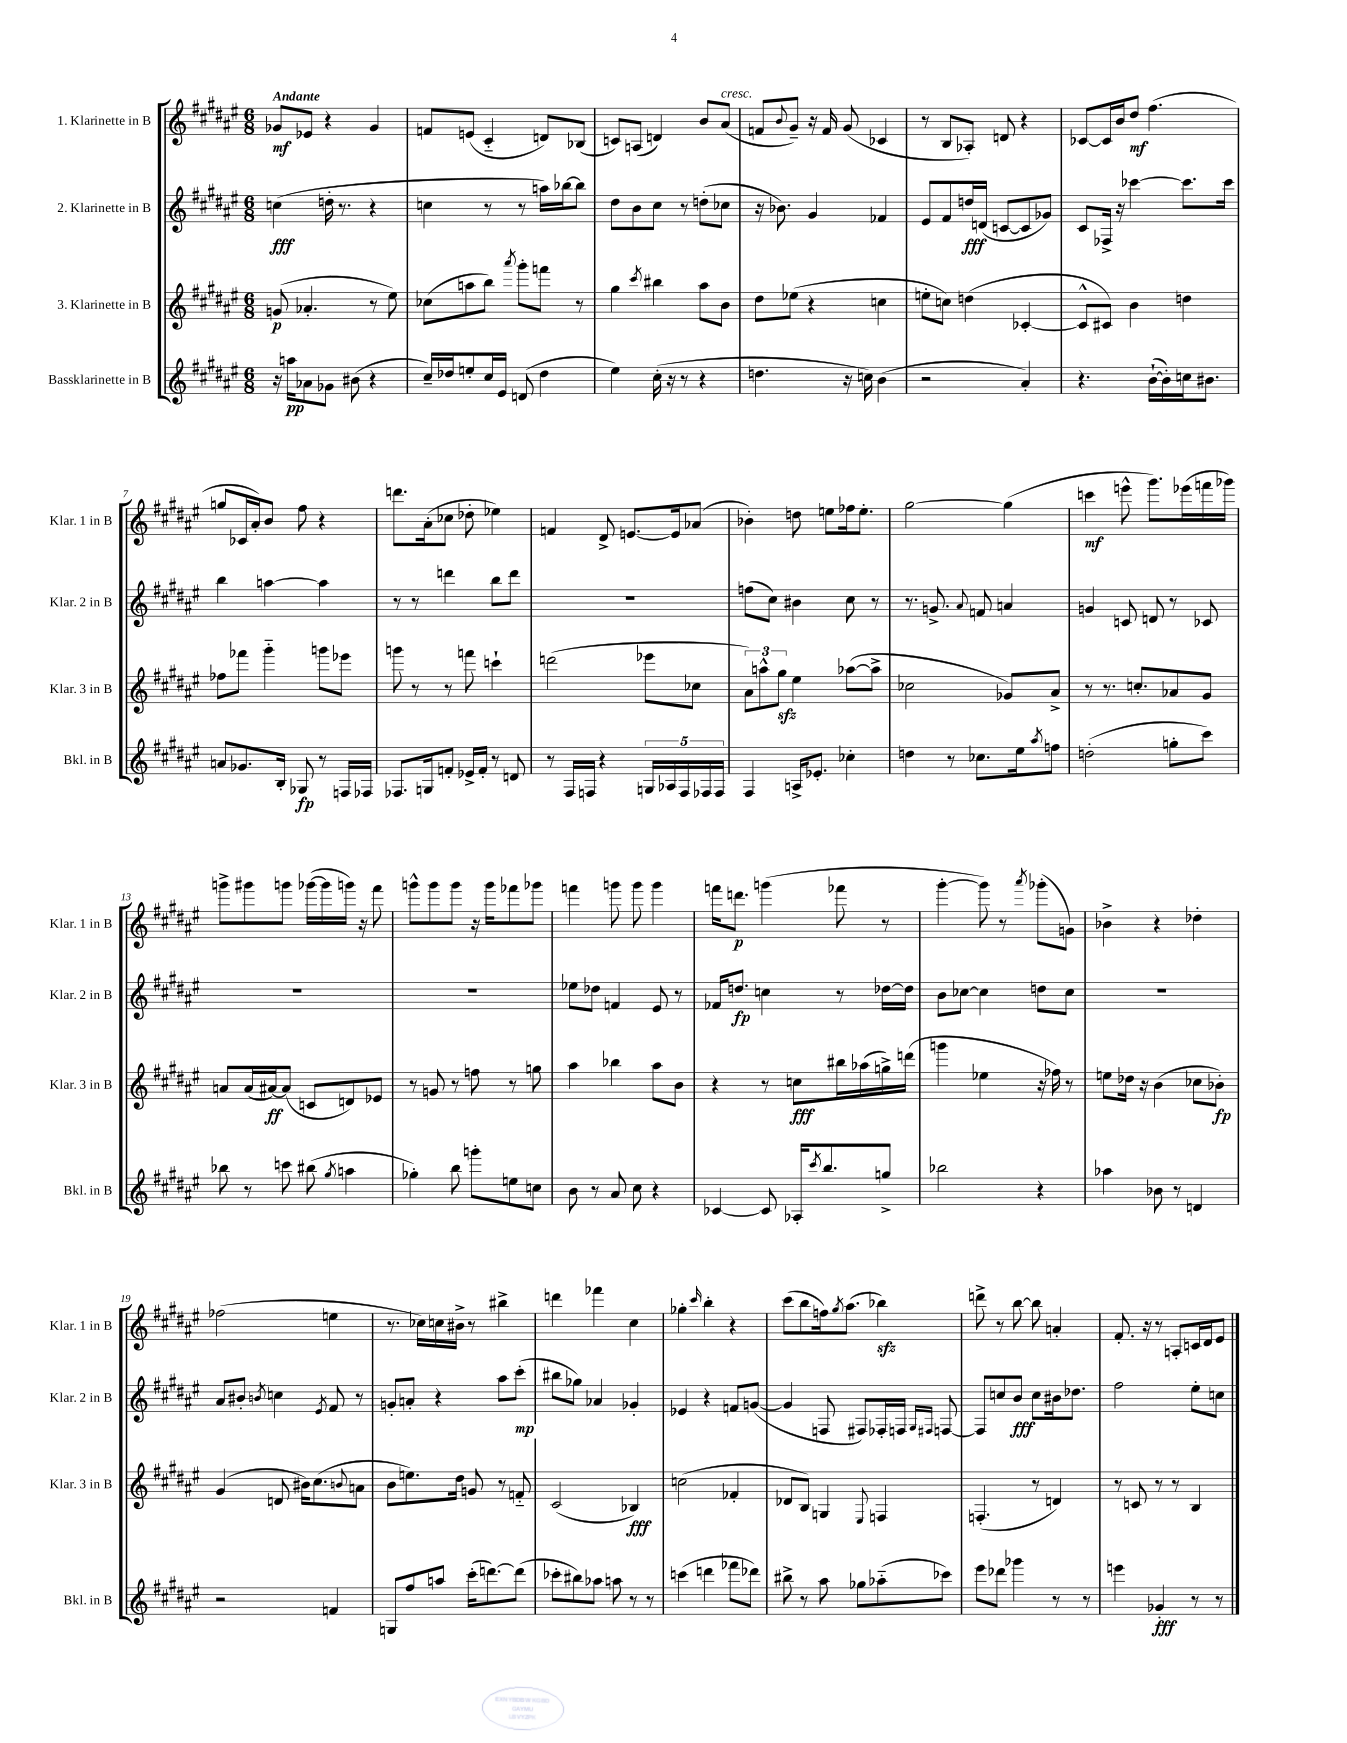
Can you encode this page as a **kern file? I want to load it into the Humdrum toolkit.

**kern	**dynam	**kern	**dynam	**kern	**dynam	**kern	**dynam
*part4	*part4	*part3	*part3	*part2	*part2	*part1	*part1
*staff4	*staff4	*staff3	*staff3	*staff2	*staff2	*staff1	*staff1
*I"Bassklarinette in B	*	*I"3. Klarinette in B	*	*I"2. Klarinette in B	*	*I"1. Klarinette in B	*
*I'Bkl. in B	*	*I'Klar. 3 in B	*	*I'Klar. 2 in B	*	*I'Klar. 1 in B	*
*clefG2	*	*clefG2	*	*clefG2	*	*clefG2	*
*k[f#c#g#d#a#e#]	*	*k[f#c#g#d#a#e#]	*	*k[f#c#g#d#a#e#]	*	*k[f#c#g#d#a#e#]	*
*M6/8	*	*M6/8	*	*M6/8	*	*M6/8	*
=1	=1	=1	=1	=1	=1	=1	=1
!	!	!	!	!	!	!LO:TX:a:B:t=Andante	!
16r	.	(8gn/	p	(4ccn\	fff	8g-X/L	mf
16aan\KL	pp	.	.	.	.	.	.
8a-X\	.	4.a-X'/	.	.	.	8e-X/J	.
8g-X\J	.	.	.	16ddn'\	.	4r	.
.	.	.	.	8.r	.	.	.
(8b#X\	.	.	.	.	.	.	.
4r	.	8r	.	4r	.	4g-/	.
.	.	8ee#\)	.	.	.	.	.
=2	=2	=2	=2	=2	=2	=2	=2
16cc#~/LL)	.	(8cc-X\L	.	4ccn\	.	8fn/L	.
16dd-X/J	.	.	.	.	.	.	.
8een'/	.	8aan\	.	.	.	(8en/J	.
16cc#/L	.	8bb\J)	.	8r	.	4c#/	.
16e#/JJ	.	.	.	.	.	.	.
.	.	8qaaa#/	.	.	.	.	.
(8dn/	.	8ggg#'\L	.	8r	.	.	.
4dd-\	.	8fffn\J	.	16aan\LL)	.	8dn/L)	.
.	.	.	.	[16bb-X\J	.	.	.
.	.	8r	.	8bb-\J]	.	(8B-X/J	.
=3	=3	=3	=3	=3	=3	=3	=3
4ee#\)	.	4gg#\	.	8dd#\L	.	8cn/L)	.
.	.	.	.	8b\	.	(8An/J	.
.	.	8qccc#/	.	.	.	.	.
(16cc#'\	.	4bb#X\	.	8cc#\J	.	4dn/)	.
16r	.	.	.	.	.	.	.
8r	.	.	.	8r	.	.	.
4r	.	8aa#\L	.	(8ddn'\L	.	8b/L	.
!	!	!	!	!	!	!LO:TX:a:i:t=cresc.	!
.	.	8b\J	.	8cc-X\J	.	(8a#/J	.
=4	=4	=4	=4	=4	=4	=4	=4
4.ddn\	.	8dd#\L	.	16r	.	8fn/L	.
.	.	.	.	8.b-X\)	.	.	.
.	.	.	.	.	.	8qqb/	.
.	.	(8ee-X\J	.	.	.	8g#~/J)	.
.	.	4r	.	4g#/	.	16r	.
.	.	.	.	.	.	16f/	.
16r	.	.	.	.	.	(8g#/	.
16ccn\)	.	.	.	.	.	.	.
(4b\	.	4ccn\	.	4f-X/	.	4c-X/	.
=5	=5	=5	=5	=5	=5	=5	=5
2r	.	8een'\L	.	8e#/L	.	8r	.
.	.	8ccn\J)	.	8f#/	.	8B/L	.
.	.	(4ddn\	.	16ddn/L	fff	8A-X'/J)	.
.	.	.	.	(16dn/JJ	.	.	.
.	.	.	.	[8cn/L	.	8dn/	.
4a#'/)	.	[4c-X'/	.	8c/]	.	4r	.
.	.	.	.	8g-X/J)	.	.	.
=6	=6	=6	=6	=6	=6	=6	=6
4.r	.	8c-^^/L]	.	8c#/L	.	[8c-X/L	.
.	.	8c#X/J)	.	16F-X^/Jk	.	16c-/L]	.
.	.	.	.	16r	.	16b/J	.
.	.	4b\	.	[4ccc-X\	.	8dd#/J	mf
([16b`\LL	.	.	.	.	.	(4.ff#\	.
16b'\])	.	.	.	.	.	.	.
16ccn\J	.	4ddn\	.	8.ccc-\L]	.	.	.
8.b#X\J	.	.	.	.	.	.	.
.	.	.	.	16ccc-\Jk	.	.	.
!!LO:LB:g=z
=7	=7	=7	=7	=7	=7	=7	=7
8an/L	.	8ff-X\L	.	4bb\	.	8ggn/L	.
8.g-X/	.	8fff-X\J	.	.	.	16c-X/L	.
.	.	.	.	.	.	16a#'/J)	.
.	.	4ggg#\	.	[4aan\	.	8b/J	.
16B'/Jk	.	.	.	.	.	.	.
8G-X/	fp	.	.	.	.	8ff#\	.
8r	.	8gggn\L	.	4aa\]	.	4r	.
16Fn/LL	.	8eee-X\J	.	.	.	.	.
16F-X/JJ	.	.	.	.	.	.	.
=8	=8	=8	=8	=8	=8	=8	=8
8.F-X/L	.	8gggn\	.	8r	.	8.dddn\L	.
.	.	8r	.	8r	.	.	.
16Gn/k	.	.	.	.	.	(16a#'\k	.
8fn'/J	.	8r	.	4dddn\	.	8cc-X\J	.
16e-X^/LL	.	8fffn\	.	.	.	8dd-X'\	.
16f'/JJ	.	.	.	.	.	.	.
8r	.	4cccn`\	.	8bb\L	.	4ee-X\)	.
8dn/	.	.	.	8ddd\J	.	.	.
=9	=9	=9	=9	=9	=9	=9	=9
8r	.	(2dddn\	.	2.r	.	4fn/	.
16F#/LL	.	.	.	.	.	.	.
16Fn/JJ	.	.	.	.	.	.	.
4r	.	.	.	.	.	8d#^/	.
.	.	.	.	.	.	[8.en/L	.
20Gn/LL	.	8eee-X\L	.	.	.	.	.
20A-X/	.	.	.	.	.	.	.
.	.	.	.	.	.	16e/k]	.
20F/	.	.	.	.	.	.	.
.	.	8cc-X\J	.	.	.	(8a-X/J	.
20F-X/	.	.	.	.	.	.	.
20F-/JJ	.	.	.	.	.	.	.
=10	=10	=10	=10	=10	=10	=10	=10
4F#/	.	12a#\L)	.	(8ffn\L	.	4b-X'\)	.
.	.	12aan^^\	.	.	.	.	.
.	.	.	.	8cc#\J)	.	.	.
.	.	12gg#zz\J	.	.	.	.	.
16An^/KL	.	4ee#\	.	4b#X\	.	8ddn\	.
8.e-X'/J	.	.	.	.	.	.	.
.	.	.	.	.	.	8een\L	.
4cc-X'\	.	([8aa-X\L	.	8cc#\	.	16ff-X\k	.
.	.	.	.	.	.	8.ee'\J	.
.	.	8aa-^\J]	.	8r	.	.	.
=11	=11	=11	=11	=11	=11	=11	=11
4ddn\	.	2cc-X\	.	8.r	.	[2gg#\	.
.	.	.	.	8.gn^/	.	.	.
8r	.	.	.	.	.	.	.
.	.	.	.	8qqa#/	.	.	.
8.cc-X\L	.	.	.	8fn/	.	.	.
.	.	8g-X/L)	.	4an/	.	(4gg#\]	.
16ee#\k	.	.	.	.	.	.	.
8qaa#/	.	.	.	.	.	.	.
8ffn\J	.	8a#^/J	.	.	.	.	.
=12	=12	=12	=12	=12	=12	=12	=12
(2ddn'\	.	8r	.	4gn/	.	4cccn\	mf
.	.	8.r	.	.	.	.	.
.	.	.	.	8cn/	.	8eeen^^\	.
.	.	8.ccn'/L	.	.	.	.	.
.	.	.	.	8dn/	.	8.ggg#\L)	.
8ggn'\L	.	8a-X/	.	8r	.	.	.
.	.	.	.	.	.	(16eee-X\L	.
8ccc#\J)	.	8g#/J	.	8c-X/	.	16fffn\	.
.	.	.	.	.	.	16ggg-X\JJ)	.
!!LO:LB:g=z
=13	=13	=13	=13	=13	=13	=13	=13
8bb-X\	.	8an/L	.	2.r	.	8gggn^\L	.
8r	.	(16a/L	.	.	.	8ggg#X\	.
.	.	[16a#X/J)	ff	.	.	.	.
8cccn\	.	(8a#/J]	.	.	.	8gggn\J	.
(8bb#X\	.	8cn/L	.	.	.	([16ggg-X\LL	.
.	.	.	.	.	.	16ggg-\]	.
8qgg#/	.	.	.	.	.	.	.
4aan\	.	8dn/)	.	.	.	16gggn\JJ)	.
.	.	.	.	.	.	16r	.
.	.	8e-X/J	.	.	.	8fff#\	.
=14	=14	=14	=14	=14	=14	=14	=14
4gg-X'\)	.	8r	.	2.r	.	8gggn^^\L	.
.	.	8gn/	.	.	.	8ggg\	.
8bb\	.	8r	.	.	.	8ggg\J	.
8gggn'\L	.	8ffn\	.	.	.	16r	.
.	.	.	.	.	.	16ggg\KL	.
8een\	.	8r	.	.	.	8fff-X\	.
8ccn\J	.	8ggn\	.	.	.	8ggg-X\J	.
=15	=15	=15	=15	=15	=15	=15	=15
8b\	.	4aa#\	.	8ee-X\L	.	4fffn\	.
8r	.	.	.	8dd-X\J	.	.	.
8a#/	.	4bb-X\	.	4fn/	.	8gggn\	.
8cc#\	.	.	.	.	.	8ggg\	.
4r	.	8aa#\L	.	8e#/	.	4ggg\	.
.	.	8b\J	.	8r	.	.	.
=16	=16	=16	=16	=16	=16	=16	=16
[4c-X/	.	4r	.	16f-X/KL	.	16fffn\KL	.
.	.	.	.	8.ddn/J	fp	8.dddn\J	p
8c-/]	.	8r	.	4ccn\	.	(4gggn\	.
16A-X'/KL	.	8ccn\L	fff	.	.	.	.
8qccc#/	.	.	.	.	.	.	.
8.bb/	.	.	.	.	.	.	.
.	.	16bb#X\L	.	8r	.	8fff-X\	.
.	.	(16aa-X\	.	.	.	.	.
8ggn^/J	.	16ggn^\)	.	[16dd-X\LL	.	8r	.
.	.	(16dddn\JJ	.	16dd-\JJ]	.	.	.
=17	=17	=17	=17	=17	=17	=17	=17
2bb-X\	.	4gggn\	.	8b\L	.	[4ggg#'\	.
.	.	.	.	[8cc-X\J	.	.	.
.	.	4ee-X\	.	4cc-\]	.	8ggg#\])	.
.	.	.	.	.	.	8r	.
.	.	.	.	.	.	8qaaa#/	.
4r	.	16r	.	8ddn\L	.	(8ggg-X'\L	.
.	.	16ff-X\)	.	.	.	.	.
.	.	8r	.	8cc-\J	.	8gn\J)	.
=18	=18	=18	=18	=18	=18	=18	=18
4aa-X\	.	8een\L	.	2.r	.	4b-X^\	.
.	.	16dd-X\Jk	.	.	.	.	.
.	.	16r	.	.	.	.	.
8b-X\	.	(4b\	.	.	.	4r	.
8r	.	.	.	.	.	.	.
4dn/	.	8cc-X\L	.	.	.	4dd-X'\	.
.	.	8b-X'\J)	fp	.	.	.	.
!!LO:LB:g=z
=19	=19	=19	=19	=19	=19	=19	=19
2r	.	(4g#/	.	8a#/L	.	(2ff-X\	.
.	.	.	.	8b#X'/J	.	.	.
.	.	.	.	8qbn/	.	.	.
.	.	8dn/	.	4ccn\	.	.	.
.	.	16b#X\KL)	.	.	.	.	.
.	.	(8.cc#\	.	.	.	.	.
.	.	.	.	8qe#/	.	.	.
4fn/	.	.	.	8f#/	.	4een\	.
.	.	8qqbn/	.	.	.	.	.
.	.	8an\J	.	8r	.	.	.
=20	=20	=20	=20	=20	=20	=20	=20
8Gn/L	.	8b\L	.	8gn'/L	.	8.r	.
8ff#/	.	8.een\)	.	8an'/J	.	.	.
.	.	.	.	.	.	16cc-X\LL)	.
8aan/J	.	.	.	4r	.	16ccn\	.
.	.	16dd#\Jk	.	.	.	16b#X^\JJ	.
(16ccc#'\KL	.	8gn/	.	.	.	8r	.
[8.dddn\)	.	.	.	.	.	.	.
.	.	8r	.	8aa#\L	.	4bb#X^\	.
(8ddd\J]	.	8fn/	.	(8ccc#'\J	mp	.	.
=21	=21	=21	=21	=21	=21	=21	=21
8ccc-X'\L	.	(2c#/	.	8bb#X\L	.	4dddn\	.
8bb#X\)	.	.	.	8gg-X\J)	.	.	.
8aa-X\J	.	.	.	4a-X/	.	4fff-X\	.
8aan\	.	.	.	.	.	.	.
8r	.	4B-X/)	fff	4g-X'/	.	4cc#\	.
8r	.	.	.	.	.	.	.
=22	=22	=22	=22	=22	=22	=22	=22
(4cccn\	.	(2ccn\	.	4e-X/	.	4gg-X'\	.
.	.	.	.	.	.	16qqccc#/	.
4dddn\	.	.	.	4r	.	4bb'\	.
8fff-X\L	.	4f-X'/	.	8fn/L	.	4r	.
8ddd-X\J)	.	.	.	([8gn/J	.	.	.
=23	=23	=23	=23	=23	=23	=23	=23
8bb#X^\	.	8d-X/L	.	4g/]	.	(8ccc#\L	.
8r	.	8B/J)	.	.	.	8bb\	.
8aa#\	.	4Gn/	.	8Fn/	.	16ffn\k)	.
.	.	.	.	.	.	8qgg#/	.
.	.	.	.	.	.	(8.aa#\J	.
8gg-X\L	.	.	.	8F#X/L)	.	.	.
.	.	8qqE#/	.	.	.	.	.
(8aa-X\	.	4Fn/	.	16F-X'/L	.	4bb-Xzz\)	.
.	.	.	.	16Fn/JJ	.	.	.
.	.	.	.	16qqG#/LL	.	.	.
.	.	.	.	16qqF#X/JJ	.	.	.
8ccc-X\J)	.	.	.	[8Fn/	.	.	.
=24	=24	=24	=24	=24	=24	=24	=24
8eee#\L	.	(4.Fn'/	.	8F/L]	.	8dddn^\	.
8ddd-X\J	.	.	.	8ccn/	.	8r	.
4ggg-X\	.	.	.	8b/J	fff	[8bb\	.
.	.	8r	.	8cc\L	.	8bb\]	.
8r	.	4dn/)	.	16b#X\k	.	4an'/	.
.	.	.	.	8.dd-X\J	.	.	.
8r	.	.	.	.	.	.	.
=25	=25	=25	=25	=25	=25	=25	=25
4eeen\	.	8r	.	2ff#\	.	8.f#'/	.
.	.	8cn/	.	.	.	.	.
.	.	.	.	.	.	16r	.
4g-X'/	fff	8r	.	.	.	8r	.
.	.	8r	.	.	.	8An'/L	.
8r	.	4B/	.	8ee#'\L	.	16cn/L	.
.	.	.	.	.	.	16d#/J	.
8r	.	.	.	8ccn\J	.	8e#/J	.
==	==	==	==	==	==	==	==
*-	*-	*-	*-	*-	*-	*-	*-
